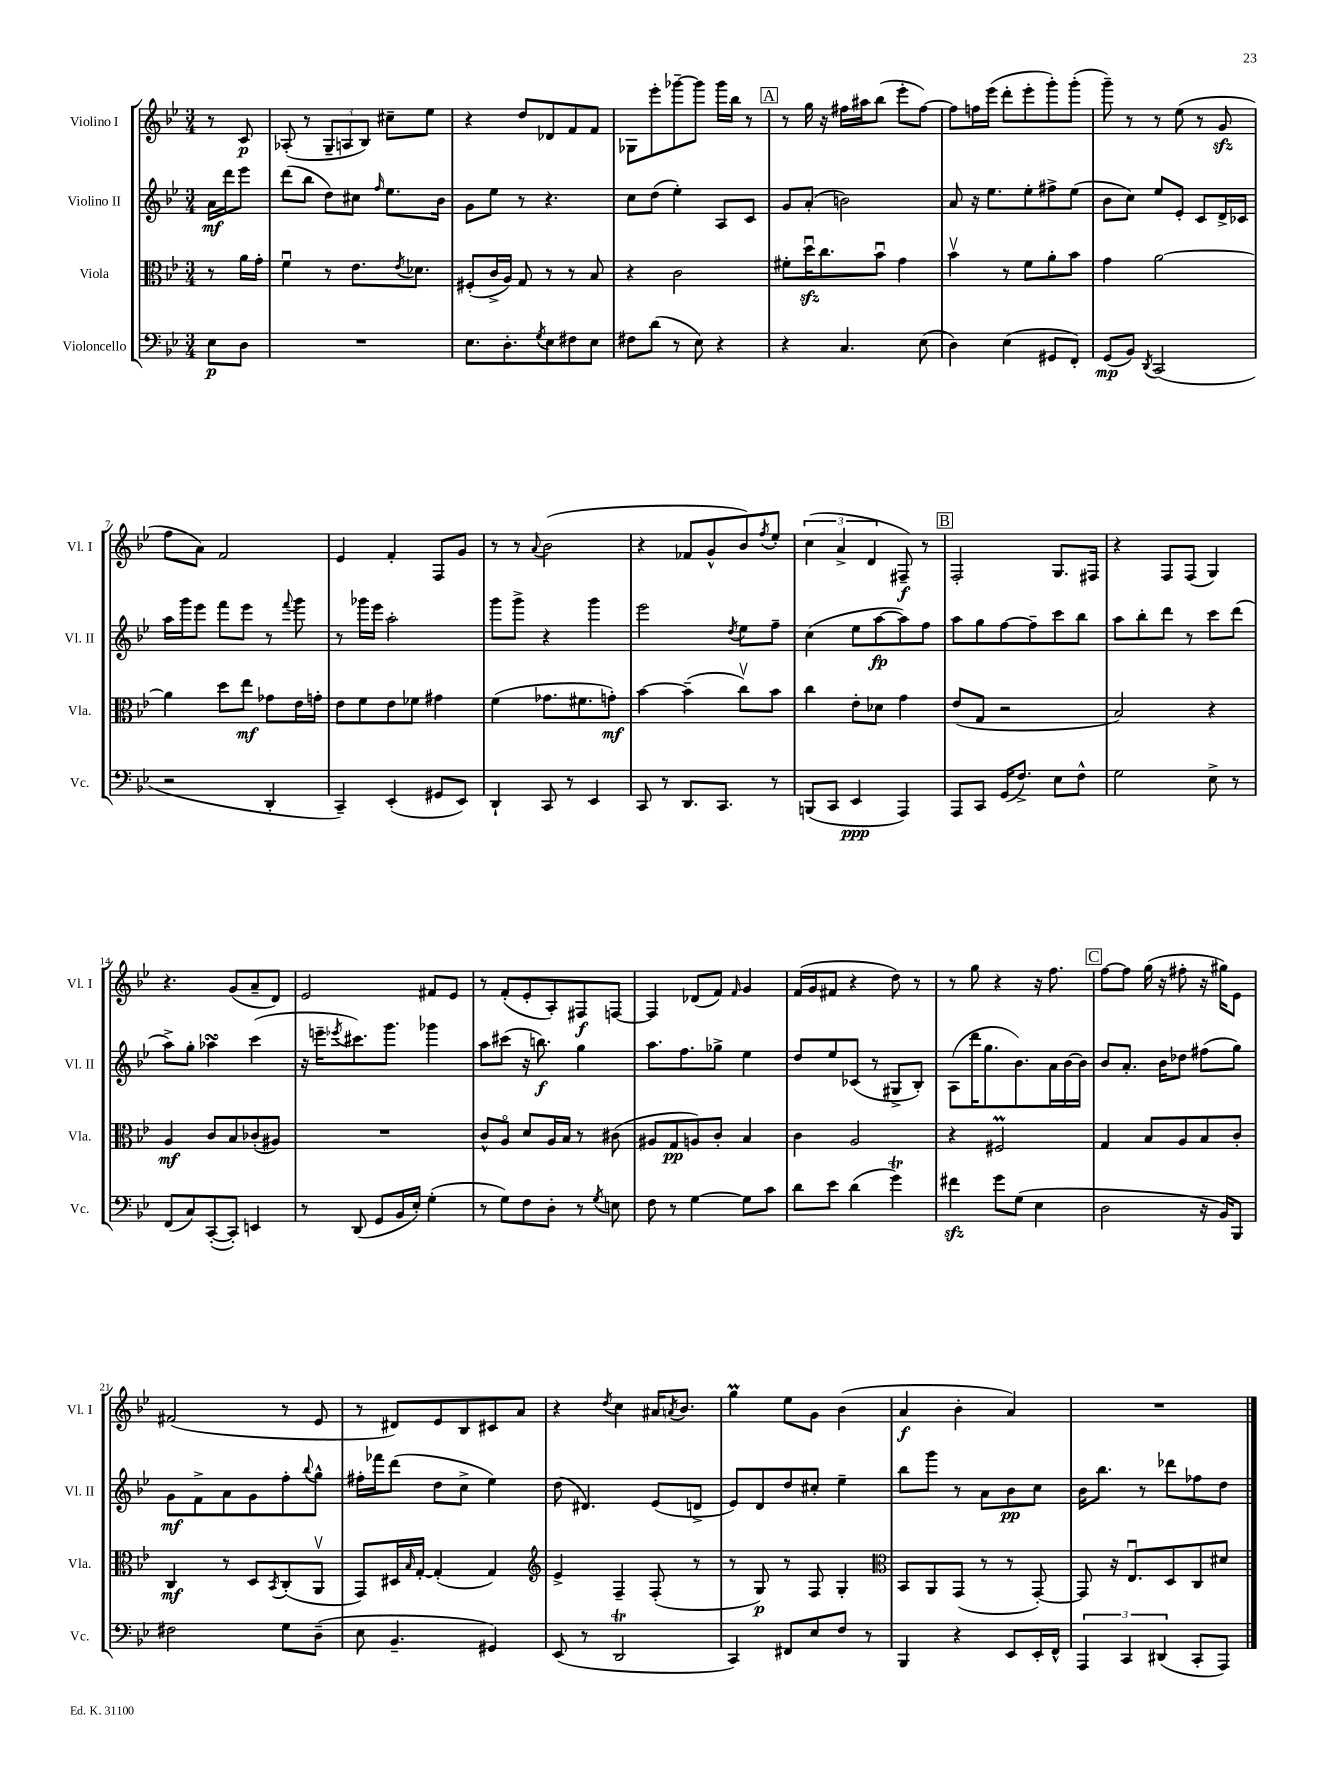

**kern	**kern	**kern	**kern
*staff4	*staff3	*staff2	*staff1
*clefF4	*clefC3	*clefG2	*clefG2
*k[b-e-]	*k[b-e-]	*k[b-e-]	*k[b-e-]
*M3/4	*M3/4	*M3/4	*M3/4
8E-	8r	16a	8r
.	.	16ddd	.
8D	16a	8eee-	8c
.	16g'	.	.
=	=	=	=
2.r	4fu	(8ddd	(8A-'
.	.	8bb-	8r
.	8r	8dd)	12G~
.	.	.	12A
.	8.e-	8cc#	.
.	.	.	12B-)
.	.	16qqff	.
.	.	8.ee-	8cc#~
.	8qe-	.	.
.	8.d-	.	.
.	.	.	8ee-
.	.	16b-	.
=	=	=	=
8.E-	(8F#'	8g	4r
.	16c^	8ee-	.
8.D'	16A)	.	.
.	8G	8r	8dd
8qG	.	.	.
8E-	8r	4.r	8d-
8F#	8r	.	8f
8E-	8B-	.	8f
=	=	=	=
8F#	4r	8cc	8G-
(8d	.	(8dd	8eee-'
8r	2c	4ee-')	[8ggg-~
8E-)	.	.	8ggg-]
4r	.	8A	16ggg-
.	.	.	16bb-
.	.	8c	8r
=	=	=	=
4r	8f#'	8g	8r
.	16ddu	(8a'	16gg
.	8.cc	.	16r
4.C	.	2b)	16ff#
.	.	.	16aa#
.	8b-u	.	(8bb-
.	4g	.	8eee-'
(8E-	.	.	[8ff#)
=	=	=	=
4D)	4b-v	8a	8ff#]
.	.	16r	16ff
.	.	8.ee-	(16eee-
(4E-	8r	.	8ddd'
.	8f	8ee-'	8eee-'
8GG#	8a'	8ff#^	8ggg')
8FF')	8b-	(8ee-	(8ggg'
=	=	=	=
(8GG	4g	8b-	8ggg~)
8BB-)	.	8cc)	8r
8qDD	.	.	.
(2CC	[2a	8ee-	8r
.	.	8e-'	(8ee-
.	.	8c	8r
.	.	16d^	8g
.	.	16c-	.
=	=	=	=
2r	4a]	16aa	8ff
.	.	16ggg	.
.	.	8eee-	8a)
.	8dd	8fff	2f
.	8ee-	8eee-	.
4DD'	8g-	8r	.
.	.	8qqfff	.
.	16e-	8ggg	.
.	16g'	.	.
=	=	=	=
4CC~)	8e-	8r	4e-
.	8f	16ggg-	.
.	.	16eee-	.
(4EE-'	8e-	2aa'	4f'
.	8f-	.	.
8GG#	4g#	.	8F
8EE-)	.	.	8g
=	=	=	=
4DD`	(4f	8ggg	8r
.	.	8ggg^	8r
.	.	.	8qqa
8CC	8.g-	4r	(2b-
8r	.	.	.
.	8.f#	.	.
4EE-	.	4ggg	.
.	8g')	.	.
=	=	=	=
8CC	[4b-	2eee-	4r
8r	.	.	.
8.DD	(4b-~]	.	8f-
.	.	.	8g^^
8.CC	.	.	.
.	.	8qdd	.
.	8ccv)	8ee-	8b-)
.	.	.	8qff
8r	8b-	8ff~	8ee-'
=	=	=	=
(8BBB	4cc	(4cc	(6cc
8CC	.	.	.
.	.	.	6a^
4EE-	8e-'	8ee-	.
.	.	.	6d
.	8d-	[8aa	.
4AAA)	4g	8aa])	8F#~)
.	.	8ff	8r
=	=	=	=
8AAA	(8e-	8aa	2F'
8CC	8G	8gg	.
(16GG	2r	[8ff	.
8.F^)	.	.	.
.	.	8ff~]	.
8E-	.	8ccc	8.G
8F^^	.	8bb-	.
.	.	.	16F#
=	=	=	=
2G	2B-)	8aa	4r
.	.	8bb-'	.
.	.	8ddd	8F
.	.	8r	(8F
8E-^	4r	8ccc	4G)
8r	.	(8ddd	.
=	=	=	=
(8FF	4A	8aa^)	4.r
8C)	.	8gg'	.
([8CC'	8c	4aa-	.
8CC'])	8B-	.	(8g
4EE	(8c-'	(4ccc	8a~
.	8A#)	.	8d)
=	=	=	=
8r	2.r	16r	2e-
.	.	16eee~	.
.	.	8qeee-	.
(8DD	.	8.ccc#)	.
8GG	.	.	.
.	.	8.ggg	.
16BB-	.	.	.
16E-')	.	.	.
(4G'	.	4ggg-	8f#
.	.	.	8e-
=	=	=	=
8r	8c^^	8aa	8r
8G)	8Ao	(8ccc#	(8f'
8F	8d	16r	8e-'
.	.	8.bb)	.
8D'	16A	.	8A')
.	16B-	.	.
8r	8r	4gg	8F#
8qG	.	.	.
8E	(8c#	.	[8F
=	=	=	=
8F	8A#	8.aa	4F]
8r	8G	.	.
.	.	8.ff	.
[4G	8A)	.	(8d-
.	8c'	8gg-^	8f)
.	.	.	16qqf
8G]	4B-	4ee-	4g
8c	.	.	.
=	=	=	=
8d	4c	8dd	(16f
.	.	.	16g
8e-	.	8ee-	8f#
(4d	2A	(8c-	4r
.	.	8r	.
4g)	.	8G#^	8dd)
.	.	8B-')	8r
=	=	=	=
4f#	4r	(8A	8r
.	.	16ddd	8gg
.	.	8.gg	.
8g	2F#	.	4r
(8G	.	8.b-)	.
4E-	.	.	16r
.	.	16a	8.ff
.	.	[16b-	.
.	.	16b-]	.
=	=	=	=
2D	4G	8b-	[8ff
.	.	8.a'	8ff]
.	8B-	.	(16gg
.	.	16b-	16r
.	8A	8dd-	8ff#'
16r	8B-	(8ff#	16r
16BB-)	.	.	16gg#)
8BBB-	8c'	8gg)	8e-
=	=	=	=
2F#	4C	8g	(2f#
.	.	8f^	.
.	8r	8a	.
.	8D	8g	.
.	8qBB-	.	.
8G	(8C'	8ff'	8r
.	.	8qqbb-	.
(8D~	8AAv	8gg^^	8e-
=	=	=	=
8E-	8GG)	16ff#'	8r
.	.	16fff-	.
4.BB-~	16D#	(8ddd	8d#)
.	16qqB-	.	.
.	[16G'	.	.
.	(4G']	8dd	8e-
.	.	8cc^	8B-
4GG#)	4G)	4ee-)	8c#
.	.	.	8a
=	=	=	=
*	*clefG2	*	*
(8EE-	4e-^	(8dd	4r
8r	.	4.d#)	.
.	.	.	8qdd
2DD	4F~	.	4cc
.	(8F'	(8e-	16a#
.	.	.	8qa
.	.	.	8.b-
.	8r	8d^	.
=	=	=	=
4CC)	8r	8e-)	4gg
.	8G)	8d	.
8FF#	8r	8dd	8ee-
8E-	8F	8cc#'	8g
8F	4G'	4ee-~	(4b-
8r	.	.	.
=	=	=	=
*	*clefC3	*	*
4BBB-	8BB-	8bb-	4a
.	8AA	8ggg	.
4r	(8GG	8r	4b-'
.	8r	8a	.
8EE-	8r	8b-	4a)
16EE-'	[8GG')	8cc	.
16FF^^	.	.	.
=	=	=	=
6AAA	8GG]	16b-	2.r
.	.	8.bb-	.
.	16r	.	.
6CC	.	.	.
.	8.E-u	.	.
.	.	8r	.
(6DD#	.	.	.
.	8D	8ddd-	.
8CC'	8C	8ff-	.
8AAA)	8d#	8dd	.
==	==	==	==
*-	*-	*-	*-
